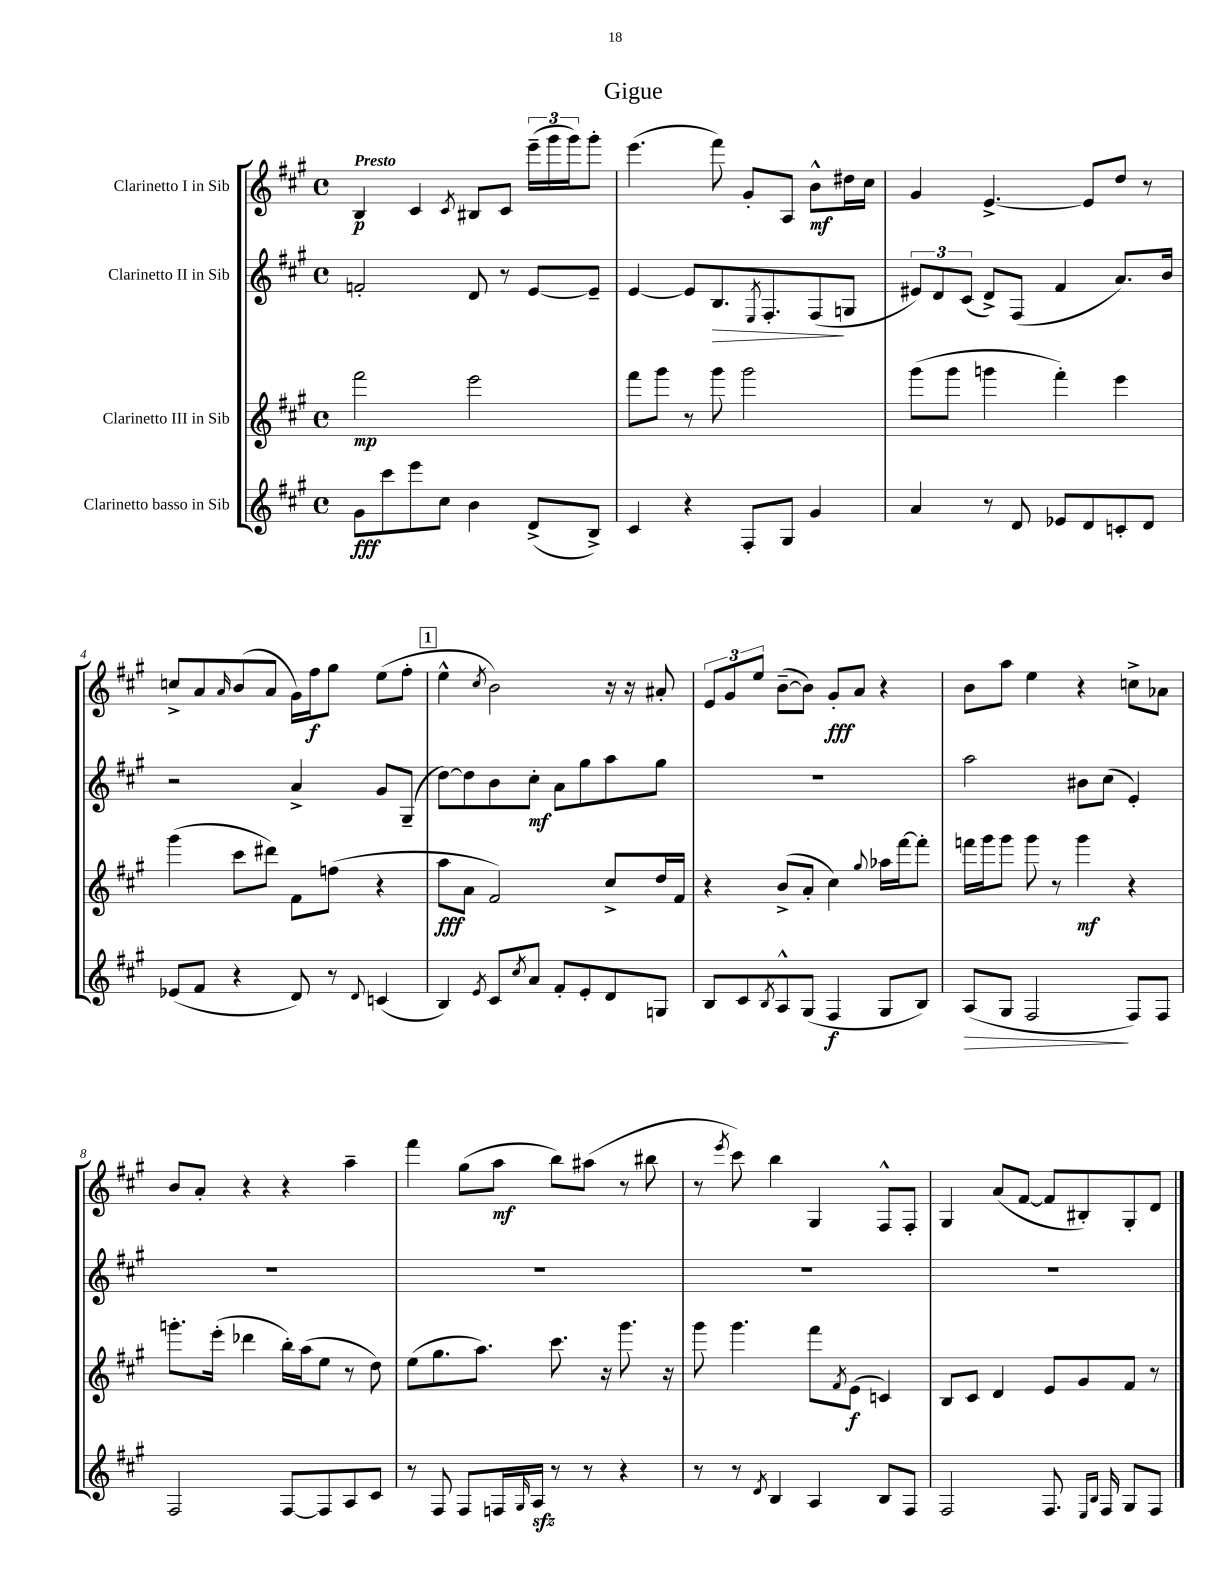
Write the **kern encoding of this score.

**kern	**kern	**kern	**kern
*staff4	*staff3	*staff2	*staff1
*clefG2	*clefG2	*clefG2	*clefG2
*k[f#c#g#]	*k[f#c#g#]	*k[f#c#g#]	*k[f#c#g#]
*M4/4	*M4/4	*M4/4	*M4/4
*met(c)	*met(c)	*met(c)	*met(c)
8g#\L	2fff#\	2f'/	4B/
8ccc#\	.	.	.
8eee\	.	.	4c#/
8cc#\J	.	.	.
.	.	.	8qc#/
4b\	2eee\	8d/	8B#/L
.	.	8r	8c#/J
(8d^/L	.	[8e/L	(24eee~\LL
.	.	.	24ggg#\
.	.	.	24ggg#\J)
8B^/J)	.	8e~/]J	8ggg#'\J
=	=	=	=
4c#/	8fff#\L	[4e/	(4.eee\
.	8ggg#\J	.	.
4r	8r	8e/]L	.
.	8ggg#\	8.B/	8fff#\)
8F#'/L	2ggg#\	.	8g#'/L
.	.	8qE/	.
.	.	8.F#'/	.
8G#/J	.	.	8A/J
4g#/	.	(8F#/	8b^^\L
.	.	8G/J	16dd#\L
.	.	.	16cc#\JJ
=	=	=	=
4a/	(8ggg#\L	12e#/L)	4g#/
.	.	12d/	.
.	8ggg#\J	.	.
.	.	(12c#/J	.
8r	4ggg\	8d^/L)	[4.e^/
8d/	.	(8F#/J	.
8e-/L	4fff#'\)	4f#/	.
8d/	.	.	8e/]L
8c'/	4eee\	8.a/L)	8dd/J
8d/J	.	.	8r
.	.	16b/Jk	.
=	=	=	=
(8e-/L	(4ggg#\	2r	8cc^/L
8f#/J	.	.	8a/
.	.	.	16qqa/
4r	8ccc#\L	.	(8b/
.	8ddd#\J)	.	8a/J
8d/)	8f#\L	4a^/	16g#\LL)
.	.	.	16ff#\J
8r	(8ff\J	.	8gg#\J
8qqd/	.	.	.
(4c/	4r	8g#/L	(8ee\L
.	.	(8G#~/J	8ff#'\J
=	=	=	=
4B/)	8aa\L	[8dd\L)	4ee^^\
.	8a\J	8dd\]	.
8qe/	.	.	8qcc#/
8c#/L	2f#/)	8b\	2b\)
8qcc#/	.	.	.
8a/J	.	8cc#'\J	.
8f#'/L	.	8a\L	.
8e'/	.	8gg#\	.
8d/	8cc#^/L	8aa\	16r
.	.	.	16r
8G/J	16dd/L	8gg#\J	8a#'/
.	16f#/JJ	.	.
=	=	=	=
8B/L	4r	1r	12e/L
.	.	.	12g#/
8c#/	.	.	.
.	.	.	12ee/J
8qB/	.	.	.
8A^^/	(8b^/L	.	([8b~\L
(8G#/J	8a'/J	.	8b\]J)
4F#/	4cc#\)	.	8g#'/L
.	.	.	8a/J
.	8qqgg#/	.	.
8G#/L	16aa-\LL	.	4r
.	[16fff#\J	.	.
8B/J)	8fff#'\]J	.	.
=	=	=	=
(8A/L	16fff\LL	2aa\	8b\L
.	16ggg#\J	.	.
8G#/J	8ggg#\J	.	8aa\J
2F#/	8ggg#\	.	4ee\
.	8r	.	.
.	4ggg#\	8b#\L	4r
.	.	(8cc#\J	.
8F#/L)	4r	4e'/)	8cc^\L
8F#/J	.	.	8a-\J
=	=	=	=
2F#/	8.ggg'\L	1r	8b/L
.	.	.	8a'/J
.	(16eee'\Jk	.	.
.	4ddd-\	.	4r
[8F#/L	16bb'\LL)	.	4r
.	(16aa\J	.	.
8F#/]	8ee\J	.	.
8A/	8r	.	4aa~\
8c#/J	8dd\)	.	.
=	=	=	=
8r	(8ee\L	1r	4fff#\
8F#/	8.gg#\	.	.
8F#/L	.	.	(8gg#\L
.	8.aa\J)	.	.
16F/L	.	.	8aa\J
16qqG#/	.	.	.
16A/JJ	.	.	.
8r	8.ccc#\	.	8bb\L)
8r	.	.	(8aa#\J
.	16r	.	.
4r	8.ggg#\	.	8r
.	.	.	8bb#\
.	16r	.	.
=	=	=	=
8r	8ggg#\	1r	8r
.	.	.	8qeee/
8r	4.ggg#\	.	8ccc#\)
8qd/	.	.	.
4B/	.	.	4bb\
4A/	8fff#\L	.	4G#/
.	8qf#/	.	.
.	(8e\J	.	.
8B/L	4c/)	.	8F#^^/L
8F#/J	.	.	8F#'/J
=	=	=	=
2F#/	8B/L	1r	4G#/
.	8c#/J	.	.
.	4d/	.	(8a/L
.	.	.	[8f#/J
8.F#/	8e/L	.	8f#/]L
.	8g#/	.	8B#'/)
16qqE/LL	.	.	.
16qqB/JJ	.	.	.
16F#/	.	.	.
8G#/L	8f#/J	.	8G#'/
8F#/J	8r	.	8d/J
==	==	==	==
*-	*-	*-	*-
